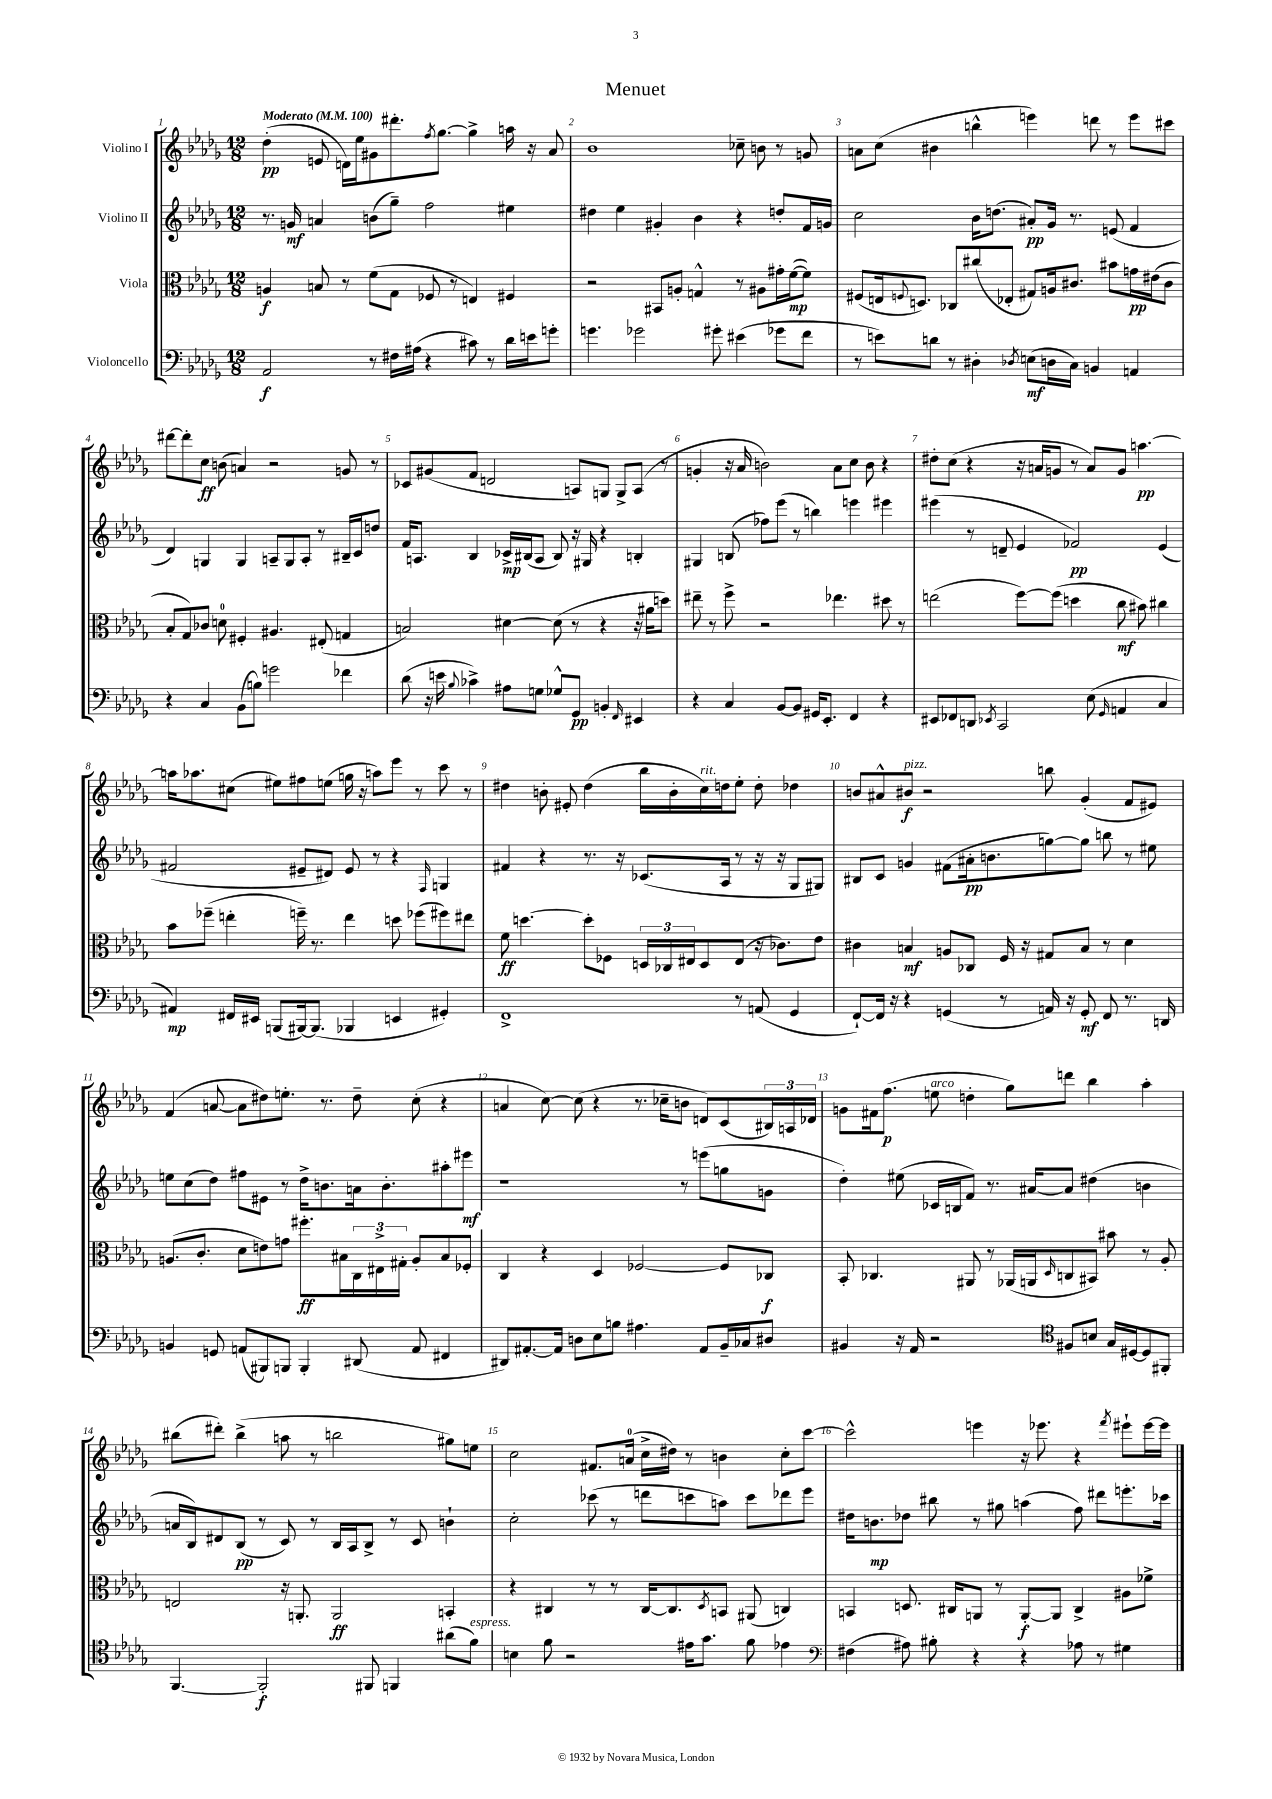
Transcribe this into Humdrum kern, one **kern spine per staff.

**kern	**dynam	**kern	**dynam	**kern	**dynam	**kern	**dynam
*part4	*part4	*part3	*part3	*part2	*part2	*part1	*part1
*staff4	*staff4	*staff3	*staff3	*staff2	*staff2	*staff1	*staff1
*I"Violoncello	*	*I"Viola	*	*I"Violino II	*	*I"Violino I	*
*clefF4	*	*clefC3	*	*clefG2	*	*clefG2	*
*k[b-e-a-d-g-]	*	*k[b-e-a-d-g-]	*	*k[b-e-a-d-g-]	*	*k[b-e-a-d-g-]	*
*M12/8	*	*M12/8	*	*M12/8	*	*M12/8	*
*MM100	*	*MM100	*	*MM100	*	*MM100	*
=1	=1	=1	=1	=1	=1	=1	=1
!	!	!	!	!	!	!LO:TX:a:B:t=Moderato	!
2AA-/	f	4An/	f	8.r	.	(4dd-'\	pp
.	.	.	.	16gn/	mf	.	.
.	.	8Bn/	.	4an/	.	8en/	.
.	.	8r	.	.	.	16dn\LL)	.
.	.	.	.	.	.	16ee-\J	.
8r	.	(8f\L	.	(8bn\L	.	8g#X\	.
16F#X\LL	.	8G-\J	.	8gg-~\J)	.	8.ddd#X'\	.
(16A#X\JJ	.	.	.	.	.	.	.
4r	.	8F-X/	.	2ff\	.	.	.
.	.	.	.	.	.	8qff/	.
.	.	.	.	.	.	[8.gg-\J	.
.	.	8r	.	.	.	.	.
8c#X\)	.	4En/)	.	.	.	4gg-^\]	.
8r	.	.	.	.	.	.	.
16d-\LL	.	4F#X/	.	4ee#X\	.	16aan\	.
16en\J	.	.	.	.	.	16r	.
8gn'\J	.	.	.	.	.	8a-/	.
=2	=2	=2	=2	=2	=2	=2	=2
4.gn\	.	2r	.	4dd#X\	.	1b-	.
.	.	.	.	4ee-\	.	.	.
2g-X\	.	.	.	.	.	.	.
.	.	8BB#X/L	.	4g#X'/	.	.	.
.	.	8An'/J	.	.	.	.	.
.	.	4Gn^^/	.	4b-\	.	.	.
8g#X'\	.	.	.	.	.	.	.
(4e#X\	.	8r	.	4r	.	8cc-X~\	.
.	.	8A#X\L	.	.	.	8bn\	.
8g-X\L	.	16g#X'\L	.	8ddn'/L	.	8r	.
.	.	([16f\J	mp	.	.	.	.
8f\J	.	8f\J])	.	16f/L	.	8gn/	.
.	.	.	.	16gn/JJ	.	.	.
=3	=3	=3	=3	=3	=3	=3	=3
8r	.	(8F#X/L	.	2cc\	.	8an\L	.
8en\L)	.	16En/k	.	.	.	(8cc\J	.
.	.	8qqFn/	.	.	.	.	.
.	.	8.Dn/J)	.	.	.	.	.
8dn\J	.	.	.	.	.	4b#X\	.
8r	.	8C-X/L	.	.	.	.	.
4D#X'\	.	(8cc#X/	.	16b-\KL	.	4bbn^^\	.
.	.	.	.	(8.ddn\J	.	.	.
.	.	8E-X'/J	.	.	.	.	.
8qD-X/	.	.	.	.	.	.	.
(8En\L	mf	8G#X/L)	.	8a#X'/L)	pp	4eeen\)	.
16Dn\L	.	16An/k	.	16g-/Jk	.	.	.
16C\JJ)	.	8.c#X/J	.	8.r	.	.	.
4BBn/	.	.	.	.	.	8dddn\	.
.	.	8b#X\L	.	(8en/	.	8r	.
4AAn/	.	16gn\L	pp	4f/	.	8eee\L	.
.	.	(16e#X\J	.	.	.	.	.
.	.	8c#\J	.	.	.	8ccc#X\J	.
!!LO:LB:g=z
=4	=4	=4	=4	=4	=4	=4	=4
4r	.	8B-'/L	.	4d-/)	.	[8ddd#X\L	.
.	.	8G-/)	.	.	.	8ddd#'\]	.
4C/	.	8c-X/J	.	4Gn/	.	8cc\J	ff
.	.	8dn\	.	.	.	(8bn\	.
(8BB-\L	.	4F#X'/	.	4G/	.	4an/)	.
8Bn\J)	.	.	.	.	.	.	.
2gn\	.	4.A#X/	.	8An~/L	.	2r	.
.	.	.	.	8G/	.	.	.
.	.	.	.	8A'/J	.	.	.
.	.	(8E#X'/	.	8r	.	.	.
4f-X\	.	4Gn/	.	16B#X~/LL	.	8gn/	.
.	.	.	.	16c/J	.	.	.
.	.	.	.	8ddn/J	.	8r	.
=5	=5	=5	=5	=5	=5	=5	=5
(8d-\	.	2Bn/)	.	16f/KL	.	8c-X/L	.
.	.	.	.	8.An/J	.	.	.
16r	.	.	.	.	.	(8g#X/	.
16en\	.	.	.	.	.	.	.
8qqB-/	.	.	.	.	.	.	.
4c-X^\)	.	.	.	4B-/	.	8f/J	.
.	.	.	.	.	.	2dn/	.
8A#X\L	.	[4d#X\	.	16c-X^/LL	mp	.	.
.	.	.	.	(16B#X/J	.	.	.
8Gn\J	.	.	.	8A/J	.	.	.
8G-X^^/L	.	(8d#\]	.	8B#/)	.	.	.
8GG-/J	pp	8r	.	16r	.	8An/L)	.
.	.	.	.	16G#X/	.	.	.
4BBn'/	.	4r	.	4r	.	8Gn/J	.
.	.	.	.	.	.	8G^/L	.
16qqFF/	.	.	.	.	.	.	.
4EE#X/	.	16r	.	4Bn'/	.	(8A/J	.
.	.	16a#X\KL	.	.	.	.	.
.	.	8ddn\J)	.	.	.	8r	.
=6	=6	=6	=6	=6	=6	=6	=6
4r	.	8ee#X~\	.	4G#X/	.	4gn'/	.
.	.	8r	.	.	.	.	.
4C/	.	8ff^\	.	(8Bn/	.	16r	.
.	.	.	.	.	.	16a-/	.
.	.	2r	.	8ff-X\L)	.	2bn\)	.
[8BB-/L	.	.	.	(8eee-\J	.	.	.
8BB-/J]	.	.	.	8r	.	.	.
16GG#X/KL	.	.	.	4bbn\)	.	.	.
8.EE-'/J	.	.	.	.	.	.	.
.	.	4.ee-X\	.	.	.	8a-\L	.
4FF/	.	.	.	4eeen\	.	8cc\J	.
.	.	.	.	.	.	8b\	.
4r	.	8dd#X\	.	4eee#X\	.	4r	.
.	.	8r	.	.	.	.	.
=7	=7	=7	=7	=7	=7	=7	=7
8EE#X/L	.	(2een\	.	(4eee#X\	.	8dd#X'\L	.
8FF-X/	.	.	.	.	.	(8cc\J	.
8DDn/J	.	.	.	8r	.	4r	.
8qEE-X/	.	.	.	.	.	.	.
2CC/	.	.	.	8dn~/	.	.	.
.	.	[8ff\L)	.	4e-/	.	16r	.
.	.	.	.	.	.	16an/KL	.
.	.	(8ff\J]	.	.	.	8gn/J	.
.	.	4ddn\	.	2f-X/)	pp	8r	.
(8E-\	.	.	.	.	.	8a/L)	.
16qqGG-/	.	.	.	.	.	.	.
4AAn/	.	8cc\	mf	.	.	8g/J	.
.	.	8b#X\)	.	.	.	[4.aan\	pp
4C/	.	4cc#X\	.	(4e-/	.	.	.
!!LO:LB:g=z
=8	=8	=8	=8	=8	=8	=8	=8
4AA#X/)	mp	8b-\L	.	2f#X/	.	16aan\KL]	.
.	.	.	.	.	.	8.aa-X\	.
.	.	(8ff-X~\J	.	.	.	.	.
16FF#X/LL	.	4een'\	.	.	.	(8cc#X\J	.
16EE#X/JJ	.	.	.	.	.	.	.
(8BBBn/L	.	.	.	.	.	8ee#X\L)	.
[16BBB#X/k)	.	16ffn~\)	.	8e#X~/L	.	8ff#X\	.
(8.BBB#/J]	.	8.r	.	.	.	.	.
.	.	.	.	8d#X/J)	.	(8een\J	.
4BBB-X/	.	4ee\	.	8e#/	.	16ggn\	.
.	.	.	.	.	.	16r	.
.	.	.	.	8r	.	8aan\L)	.
4EEn/	.	8ddn\	.	4r	.	8eee-\J	.
.	.	(8ff-X\L	.	.	.	8r	.
.	.	.	.	16qqF/	.	.	.
4GG#X'/)	.	8ff#X\)	.	4Gn/	.	8ccc\	.
.	.	8ee#X\J	.	.	.	8r	.
=9	=9	=9	=9	=9	=9	=9	=9
1FF^	.	8f\	ff	4f#X/	.	4dd#X\	.
.	.	[4.ddn\	.	.	.	.	.
.	.	.	.	4r	.	8bn'\	.
.	.	.	.	.	.	8e#X'/	.
.	.	8dd'\L]	.	8.r	.	(4dd#\	.
.	.	8F-X\J	.	.	.	.	.
.	.	.	.	16r	.	.	.
.	.	24Dn/LL	.	(8.c-X/L	.	16bb-\LL	.
.	.	24C-X/	.	.	.	.	.
.	.	.	.	.	.	16b'\	.
.	.	24E#X/J	.	.	.	.	.
!	!	!	!	!	!	!LO:TX:a:i:t=rit.	!
.	.	8D/	.	.	.	16cc\)	.
.	.	.	.	16A-/Jk	.	16ddn\J	.
8r	.	(8E#/J	.	8r	.	8ee-'\J	.
(8AAn/	.	16r	.	16r	.	8dd'\	.
.	.	8.c-X\L)	.	16r	.	.	.
4GG-/	.	.	.	8G-/L	.	4dd-X\	.
.	.	8e-\J	.	8G#X/J)	.	.	.
=10	=10	=10	=10	=10	=10	=10	=10
[8FF`/L)	.	4c#X\	.	8B#X/L	.	8bn/L	.
16FF/Jk]	.	.	.	8c/J	.	8a#X^^/	.
16r	.	.	.	.	.	.	.
!	!	!	!	!	!	!LO:TX:a:i:t=pizz.	!
4r	.	4Bn/	mf	4gn/	.	8b#X/J	f
.	.	.	.	.	.	2r	.
(4GGn/	.	8An/L	.	(8f#X\L	.	.	.
.	.	8C-X/J	.	16a#X'\k	pp	.	.
.	.	.	.	8.bn\	.	.	.
8r	.	16F/	.	.	.	.	.
.	.	16r	.	.	.	.	.
16AAn/)	.	8G#X/L	.	[8ggn\)	.	8bbn\	.
16r	.	.	.	.	.	.	.
8GG'/	mf	8B/J	.	8gg\J]	.	(4g-'/	.
8FF/	.	8r	.	8bbn\	.	.	.
8.r	.	4d-\	.	8r	.	8f/L	.
.	.	.	.	8ee#X\	.	8e#X/J)	.
16DDn/	.	.	.	.	.	.	.
!!LO:LB:g=z
=11	=11	=11	=11	=11	=11	=11	=11
4BBn/	.	(8.An/L	.	8een\L	.	(4f/	.
.	.	.	.	(8cc\	.	.	.
.	.	8.c'/J	.	.	.	.	.
8GGn/	.	.	.	8dd-\J)	.	[8an/	.
(8AAn/L	.	8d-\L	.	8ff#X\L	.	8a\L]	.
8BBB#X/)	.	8en\)	.	8e#X\J	.	8dd#X\)	.
8BBBn/J	.	8gn\J	.	8r	.	8.een'\J	.
4BBB'/	.	8.ff#X'\L	ff	16dd-^\KL	.	.	.
.	.	.	.	8.bn\	.	8.r	.
.	.	16B#X\L	.	.	.	.	.
(8DD#X/	.	24C\	.	16an\k	.	8dd#~\	.
.	.	24E#X^\	.	.	.	.	.
.	.	.	.	8.b'\	.	.	.
.	.	24G#X'\JJ	.	.	.	.	.
8AA/	.	8A'/L	.	.	.	(8cc'\	.
4FF#X/	.	8B#/	.	8aa#X'\	.	4r	.
.	.	8F-X'/J	.	8eee#X\J	mf	.	.
=12	=12	=12	=12	=12	=12	=12	=12
8DD#X/L)	.	4C/	.	1r	.	4an/	.
[8.AA#X'/	.	.	.	.	.	.	.
.	.	4r	.	.	.	[8cc\)	.
16AA#/Jk]	.	.	.	.	.	.	.
8Dn\L	.	.	.	.	.	(8cc\]	.
8E-\	.	4D-/	.	.	.	4r	.
8Bn\J	.	.	.	.	.	.	.
4.A#X\	.	[2F-X/	.	.	.	8.r	.
.	.	.	.	.	.	16cc-X~\KL	.
.	.	.	.	8r	.	8bn\J	.
8AA#/L	.	.	.	(8eeen\L	.	8dn/L)	.
16BB-~/L	.	8F-/L]	.	8ggn\	.	(8c/	.
16C-X/J	.	.	.	.	.	.	.
8D#X/J	.	8C-X/J	f	8gn\J	.	24B#X/L)	.
.	.	.	.	.	.	24An/	.
.	.	.	.	.	.	24d-X/JJ	.
=13	=13	=13	=13	=13	=13	=13	=13
4BB#X/	.	8BB-'/	.	4dd-'\)	.	8gn\L	.
.	.	4.C-X/	.	.	.	16f#X\k	.
.	.	.	.	.	.	(8.ff\J	p
16r	.	.	.	(8ee#X\	.	.	.
16AA-/	.	.	.	.	.	.	.
!	!	!	!	!	!	!LO:TX:a:i:t=arco	!
2r	.	.	.	16c-X/LL	.	8een\	.
.	.	.	.	16Bn/J	.	.	.
.	.	8AA#X/	.	8f/J)	.	4ddn'\	.
.	.	8r	.	8.r	.	.	.
.	.	(16AA-X/LL	.	.	.	8gg-\L)	.
.	.	16AAn/J	.	[16a#X/KL	.	.	.
*clefC4	*	*	*	*	*	*	*
.	.	16qqD-/	.	.	.	.	.
8F#X/L	.	8Cn/	.	8a#/J]	.	8dddn\J	.
8Bn/J	.	8BB#X/J)	.	(4dd#X\	.	4bb-\	.
16G-/LL	.	8b#X\	.	.	.	.	.
[16D#X/J	.	.	.	.	.	.	.
8D#/]	.	8r	.	4bn\	.	4aa-'\	.
8FF#X'/J	.	8A-'/	.	.	.	.	.
!!LO:LB:g=z
=14	=14	=14	=14	=14	=14	=14	=14
[4.FF/	.	2En/	.	16an/LL	.	(8bb#X\L	.
.	.	.	.	16B-/J)	.	.	.
.	.	.	.	8d#X/	.	8ddd#X'\J)	.
.	.	.	.	(8B-/J	pp	(4bb#^\	.
2FF'/]	f	.	.	8r	.	.	.
.	.	16r	.	8c/)	.	8aan\	.
.	.	8.AAn'/	.	.	.	.	.
.	.	.	.	8r	.	8r	.
.	.	2AA/	ff	16B-/LL	.	2bbn\	.
.	.	.	.	16A-/J	.	.	.
8FF#X/	.	.	.	8B-^/J	.	.	.
4FFn/	.	.	.	8r	.	.	.
.	.	.	.	8c/	.	.	.
(8a#X\L	.	4BBn'/	.	4bn`\	.	8gg#X\L)	.
!LO:TX:a:i:t=espress.	!	!	!	!	!	!	!
8f\J)	.	.	.	.	.	8een\J	.
=15	=15	=15	=15	=15	=15	=15	=15
4Bn\	.	4r	.	2cc'\	.	2cc\	.
8f\	.	4C#X/	.	.	.	.	.
2r	.	.	.	.	.	.	.
.	.	8r	.	(8ccc-X\	.	8.f#X/L	.
.	.	8r	.	8r	.	.	.
.	.	.	.	.	.	(16an/Jk	.
.	.	[16C#/KL	.	8dddn\L	.	16cc^\LL	.
.	.	8.C#/]	.	.	.	16dd#X\JJ)	.
16e#X\KL	.	.	.	8cccn\	.	8r	.
8.g-\J	.	.	.	.	.	.	.
.	.	8qD-/	.	.	.	.	.
.	.	8BBn/J	.	8aan\J)	.	4bn\	.
8f\	.	(8AA#X/	.	8ccc\L	.	.	.
4e-X\	.	4Cn/)	.	8ddd-X\	.	8cc'\L	.
.	.	.	.	8eee-\J	.	[8ccc\J	.
=16	=16	=16	=16	=16	=16	=16	=16
*clefF4	*	*	*	*	*	*	*
(4F#X\	.	4BBn/	.	16dd#X\KL	.	2ccc^^\]	.
.	.	.	.	8.bn\	mp	.	.
8A#X\)	.	8.Dn/	.	8dd-X\J	.	.	.
8B#X'\	.	.	.	8bb#X\	.	.	.
.	.	16C#X/KL	.	.	.	.	.
4r	.	8AAn/J	.	8r	.	4eeen\	.
.	.	8r	.	8gg#X\	.	.	.
4r	.	[8AA'/L	f	(4aan\	.	16r	.
.	.	.	.	.	.	8.eee-X\	.
.	.	8AA/J]	.	.	.	.	.
8A-X\	.	4C#^/	.	8ff\)	.	4r	.
8r	.	.	.	8ddd#X\L	.	.	.
.	.	.	.	.	.	8qfff/	.
4G#X\	.	8A#X\L	.	8.eeen'\	.	8eee#X`\L	.
.	.	8f-X^\J	.	.	.	[16eee#\L	.
.	.	.	.	16ccc-X\Jk	.	16eee#\JJ]	.
==	==	==	==	==	==	==	==
*-	*-	*-	*-	*-	*-	*-	*-
